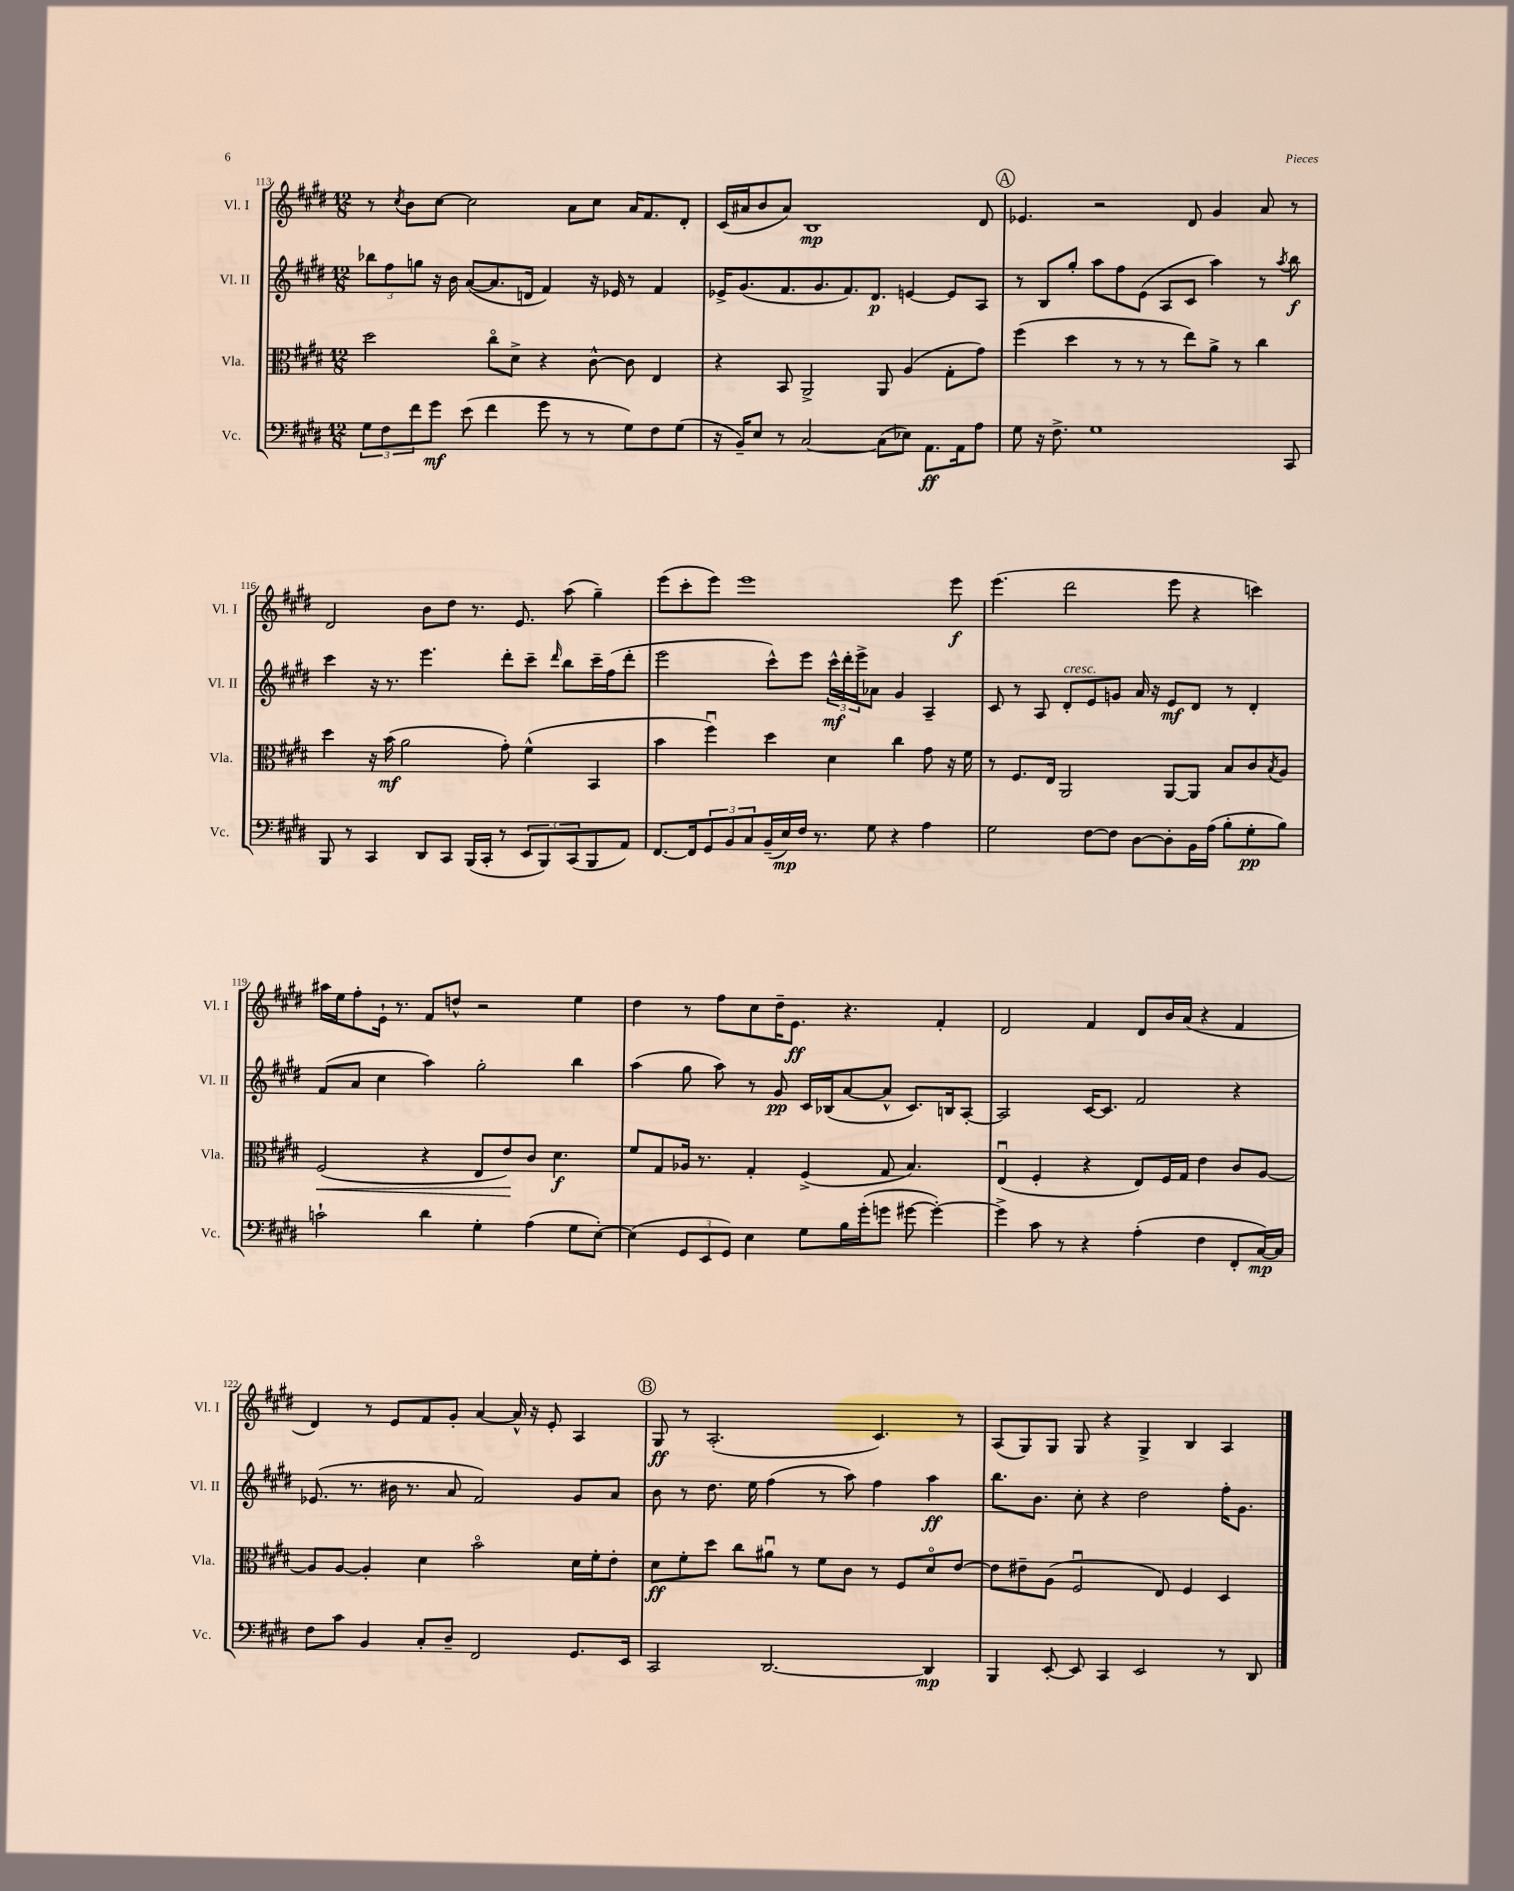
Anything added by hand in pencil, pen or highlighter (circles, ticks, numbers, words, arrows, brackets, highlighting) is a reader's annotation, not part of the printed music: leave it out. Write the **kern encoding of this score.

**kern	**dynam	**kern	**dynam	**kern	**dynam	**kern	**dynam
*part4	*part4	*part3	*part3	*part2	*part2	*part1	*part1
*staff4	*staff4	*staff3	*staff3	*staff2	*staff2	*staff1	*staff1
*I"Vc.	*	*I"Vla.	*	*I"Vl. II	*	*I"Vl. I	*
*I'Vc.	*	*I'Vla.	*	*I'Vl. II	*	*I'Vl. I	*
*clefF4	*	*clefC3	*	*clefG2	*	*clefG2	*
*k[f#c#g#d#]	*	*k[f#c#g#d#]	*	*k[f#c#g#d#]	*	*k[f#c#g#d#]	*
*M12/8	*	*M12/8	*	*M12/8	*	*M12/8	*
=113	=113	=113	=113	=113	=113	=113	=113
12G#\L	.	2dd#\	.	12bb-X\L	.	8r	.
12F#\	.	.	.	12ff#\	.	.	.
.	.	.	.	.	.	8qcc#/	.
.	.	.	.	.	.	8b\L	.
12f#\	.	.	.	12ggn\J	.	.	.
8g#\J	mf	.	.	16r	.	[8cc#\J	.
.	.	.	.	16b\	.	.	.
(8e\	.	.	.	([8a/L	.	2cc#\]	.
4f#\	.	8cc#\L	.	8.a/]	.	.	.
.	.	8d#^\J	.	.	.	.	.
.	.	.	.	16dn/Jk	.	.	.
8g#\	.	4r	.	4f#/)	.	.	.
8r	.	.	.	.	.	8a\L	.
8r	.	[8c#^^\	.	16r	.	8cc#\J	.
.	.	.	.	16e-X/	.	.	.
8G#\L)	.	8c#\]	.	8r	.	16a/KL	.
.	.	.	.	.	.	8.f#/	.
8F#\	.	4E/	.	4f#/	.	.	.
(8G#\J	.	.	.	.	.	8d#'/J	.
=114	=114	=114	=114	=114	=114	=114	=114
16r	.	4r	.	16e-X^/KL	.	(16c#/LL	.
16BB~/KL)	.	.	.	(8.g#/	.	16a#X/J	.
8E/J	.	.	.	.	.	8b/	.
8r	.	8BB/	.	8.f#/	.	8a#/J)	.
[2C#/	.	2AA^/	.	.	.	1B	mp
.	.	.	.	8.g#/	.	.	.
.	.	.	.	8.f#/)	.	.	.
.	.	.	.	8.d#/J	p	.	.
(8C#\L]	.	8AA/	.	.	.	.	.
8E-X\J)	.	(4A/	.	[4en/	.	.	.
8.AA\L	ff	.	.	.	.	.	.
.	.	8G#'\L	.	8e/L]	.	.	.
16AA\k	.	.	.	.	.	.	.
8A\J	.	8g#\J)	.	8A/J	.	8d#/	.
!!LO:REH:place=s1:t=A
=115	=115	=115	=115	=115	=115	=115	=115
8G#\	.	(4ff#\	.	8r	.	4.e-X/	.
16r	.	.	.	8B/L	.	.	.
8.F#^\	.	.	.	.	.	.	.
.	.	4dd#\	.	8gg#'/J	.	.	.
1G#	.	.	.	8aa\L	.	2r	.
.	.	8r	.	8ff#\	.	.	.
.	.	8r	.	(8e\J	.	.	.
.	.	8r	.	8A/L	.	.	.
.	.	8ee\L)	.	8c#/J	.	8d#/	.
.	.	8a^\J	.	4aa\)	.	4g#/	.
.	.	8r	.	.	.	.	.
.	.	4cc#\	.	8r	.	8a/	.
.	.	.	.	8qaa/	.	.	.
8CC#/	.	.	.	8bb\	f	8r	.
!!LO:LB:g=z
=116	=116	=116	=116	=116	=116	=116	=116
8BBB/	.	4dd#\	.	4ccc#\	.	2d#/	.
8r	.	.	.	.	.	.	.
4CC#/	.	16r	.	16r	.	.	.
.	.	(16b\	mf	8.r	.	.	.
.	.	2a\	.	.	.	.	.
8DD#/L	.	.	.	4.eee\	.	8b\L	.
8CC#/J	.	.	.	.	.	8dd#\J	.
(16BBB/LL	.	.	.	.	.	8.r	.
16CC#'/JJ	.	.	.	.	.	.	.
8r	.	8g#'\)	.	8ddd#'\L	.	.	.
.	.	.	.	.	.	8.e/	.
12EE/L	.	(4f#^^\	.	8ccc#~\J	.	.	.
12BBB/)	.	.	.	.	.	.	.
.	.	.	.	16qqddd#/	.	.	.
.	.	.	.	8bb\L	.	(8aa\	.
(12CC#/	.	.	.	.	.	.	.
8BBB/	.	4BB/	.	16ccc#~\L	.	4gg#~\)	.
.	.	.	.	(16ff#\J	.	.	.
8AA/J)	.	.	.	8ddd#'\J	.	.	.
=117	=117	=117	=117	=117	=117	=117	=117
[8.FF#/L	.	4b\	.	2eee\	.	(8eee\L	.
.	.	.	.	.	.	8ccc#'\	.
16FF#/k]	.	.	.	.	.	.	.
12GG#/	.	4ff#u\)	.	.	.	8eee\J)	.
12BB/	.	.	.	.	.	.	.
.	.	.	.	.	.	1eee	.
12C#/	.	.	.	.	.	.	.
(16BB~/L	.	4dd#\	.	8ccc#^^\L)	.	.	.
16E/)	mp	.	.	.	.	.	.
16F#/JJ	.	.	.	8eee\J	.	.	.
8.r	.	.	.	.	.	.	.
.	.	4d#\	.	24ccc#^^\LL	mf	.	.
.	.	.	.	24ddd#'\	.	.	.
.	.	.	.	24eee^\J	.	.	.
8G#\	.	.	.	8a-X\J	.	.	.
4r	.	4cc#\	.	4g#/	.	.	.
4A\	.	8g#\	.	4A~/	.	.	.
.	.	16r	.	.	.	8eee\	f
.	.	16f#\	.	.	.	.	.
=118	=118	=118	=118	=118	=118	=118	=118
2G#\	.	8r	.	8c#/	.	(4.eee\	.
.	.	8.F#/L	.	8r	.	.	.
.	.	.	.	8A/	.	.	.
.	.	16E/Jk	.	.	.	.	.
!	!	!	!	!LO:TX:a:i:t=cresc.	!	!	!
.	.	2AA/	.	8d#'/L	.	2ddd#\	.
[8F#\L	.	.	.	8e/	.	.	.
8F#\J]	.	.	.	8gn/J	.	.	.
[8D#\L	.	.	.	16a/	.	.	.
.	.	.	.	16r	.	.	.
8D#'\]	.	[8AA/L	.	8e/L	mf	8eee\	.
16BB\L	.	8AA/J]	.	8d#/J	.	4r	.
(16A\JJ	.	.	.	.	.	.	.
8B'\L	.	8B/L	.	8r	.	.	.
8G#'\	pp	8c#/	.	4d#'/	.	4cccn\)	.
.	.	8qB/	.	.	.	.	.
8B\J)	.	8A/J	.	.	.	.	.
!!LO:LB:g=z
=119	=119	=119	=119	=119	=119	=119	=119
!	!	!	!LO:HP:b	!	!	!	!
2cn`\	.	(2F#/	<	(8f#/L	.	16aa#X\LL	.
.	.	.	.	.	.	16ee\J	.
.	.	.	.	8a/J	.	8ff#'\	.
.	.	.	.	4cc#\	.	16e`\Jk	.
.	.	.	.	.	.	8.r	.
4d#\	.	4r	.	4aa\)	.	8f#/L	.
.	.	.	.	.	.	8ddn^^/J	.
4G#'\	.	8E/L	.	2gg#'\	.	2r	.
.	.	8e/)	.	.	.	.	.
(4A\	.	8c#/J	[	.	.	.	.
.	.	4.d#\	f	.	.	.	.
8G#\L	.	.	.	4bb\	.	4ee\	.
[8E'\J)	.	.	.	.	.	.	.
=120	=120	=120	=120	=120	=120	=120	=120
(4E\]	.	8f#/L	.	(4aa\	.	4dd#\	.
.	.	8G#/	.	.	.	.	.
12GG#/L	.	16A-X/Jk	.	8gg#\	.	8r	.
.	.	8.r	.	.	.	.	.
12EE/	.	.	.	.	.	.	.
.	.	.	.	8aa\)	.	8ff#\L	.
12GG#/J)	.	.	.	.	.	.	.
4E\	.	4G#'/	.	8r	.	8cc#\	.
.	.	.	.	8g#/	pp	16dd#~\K	.
.	.	.	.	.	.	8.e\J	ff
8G#\L	.	(4F#^/	.	16c#/LL	.	.	.
.	.	.	.	(16B-X/J	.	.	.
16B\L	.	.	.	[8a/	.	4.r	.
(16g#'\J	.	.	.	.	.	.	.
8gn\J	.	8G#/	.	8a^^/J]	.	.	.
[8g#X\	.	4.B/)	.	8.c#/L)	.	.	.
4g#'\_)	.	.	.	.	.	4f#'/	.
.	.	.	.	16Bn/k	.	.	.
.	.	.	.	[8A'/J	.	.	.
=121	=121	=121	=121	=121	=121	=121	=121
4g#^\]	.	(4Eu/	.	2A/]	.	2d#/	.
8c#\	.	4F#'/	.	.	.	.	.
8r	.	.	.	.	.	.	.
4r	.	4r	.	[16c#/KL	.	4f#/	.
.	.	.	.	8.c#/J]	.	.	.
(4A'\	.	8E/L)	.	2f#/	.	8d#/L	.
.	.	16F#/L	.	.	.	16b/L	.
.	.	16G#/JJ	.	.	.	(16a/JJ	.
4F#\	.	4e\	.	.	.	4r	.
8FF#'/L	.	8c#/L	.	4r	.	4f#/	.
[16C#/L)	mp	[8A/J	.	.	.	.	.
16C#/JJ]	.	.	.	.	.	.	.
!!LO:LB:g=z
=122	=122	=122	=122	=122	=122	=122	=122
8F#\L	.	8A/L]	.	(8.e-X/	.	4d#/)	.
8c#\J	.	[8A/J	.	.	.	.	.
.	.	.	.	8.r	.	.	.
4BB/	.	4A'/]	.	.	.	8r	.
.	.	.	.	16b#X\	.	8e/L	.
.	.	.	.	8.r	.	.	.
8C#'/L	.	4d#\	.	.	.	8f#/	.
8D#~/J	.	.	.	8a/	.	8g#'/J	.
2FF#/	.	2b\	.	2f#/)	.	[4a/	.
.	.	.	.	.	.	16a^^/]	.
.	.	.	.	.	.	16r	.
.	.	.	.	.	.	8e'/	.
8.GG#/L	.	16d#\LL	.	8g#/L	.	4A/	.
.	.	16f#'\J	.	.	.	.	.
.	.	8e'\J	.	8a/J	.	.	.
16EE/Jk	.	.	.	.	.	.	.
!!LO:REH:place=s1:t=B
=123	=123	=123	=123	=123	=123	=123	=123
2CC#/	.	8d#\L	ff	8b\	.	8G#/	ff
.	.	8f#'\	.	8r	.	8r	.
.	.	8dd#\J	.	8.dd#\	.	(2.A'/	.
.	.	8cc#\L	.	.	.	.	.
.	.	.	.	16ee\	.	.	.
[2.DD#/	.	8a#Xu\J	.	(4ff#\	.	.	.
.	.	8r	.	.	.	.	.
.	.	8f#\L	.	8r	.	.	.
.	.	8c#\J	.	8aa\)	.	.	.
.	.	8r	.	4ff#\	.	4.c#/)	.
.	.	8F#/L	.	.	.	.	.
4DD#/]	mp	8d#/	.	4aa\	ff	.	.
.	.	[8e/J	.	.	.	8r	.
=124	=124	=124	=124	=124	=124	=124	=124
4BBB/	.	8e\L]	.	8.bb\L	.	(8A/L	.
.	.	8e#X~\	.	.	.	8G#/)	.
.	.	.	.	8.b\J	.	.	.
[8EE'/	.	(8A\J	.	.	.	8G#/J	.
8EE/]	.	2F#u/	.	8cc#'\	.	8G#/	.
4CC#/	.	.	.	4r	.	4r	.
2EE/	.	.	.	2dd#\	.	4G#^/	.
.	.	8E/)	.	.	.	.	.
.	.	4F#/	.	.	.	4B/	.
8r	.	4D#/	.	16ff#'\KL	.	4A/	.
.	.	.	.	8.g#\J	.	.	.
8DD#/	.	.	.	.	.	.	.
==	==	==	==	==	==	==	==
*-	*-	*-	*-	*-	*-	*-	*-
